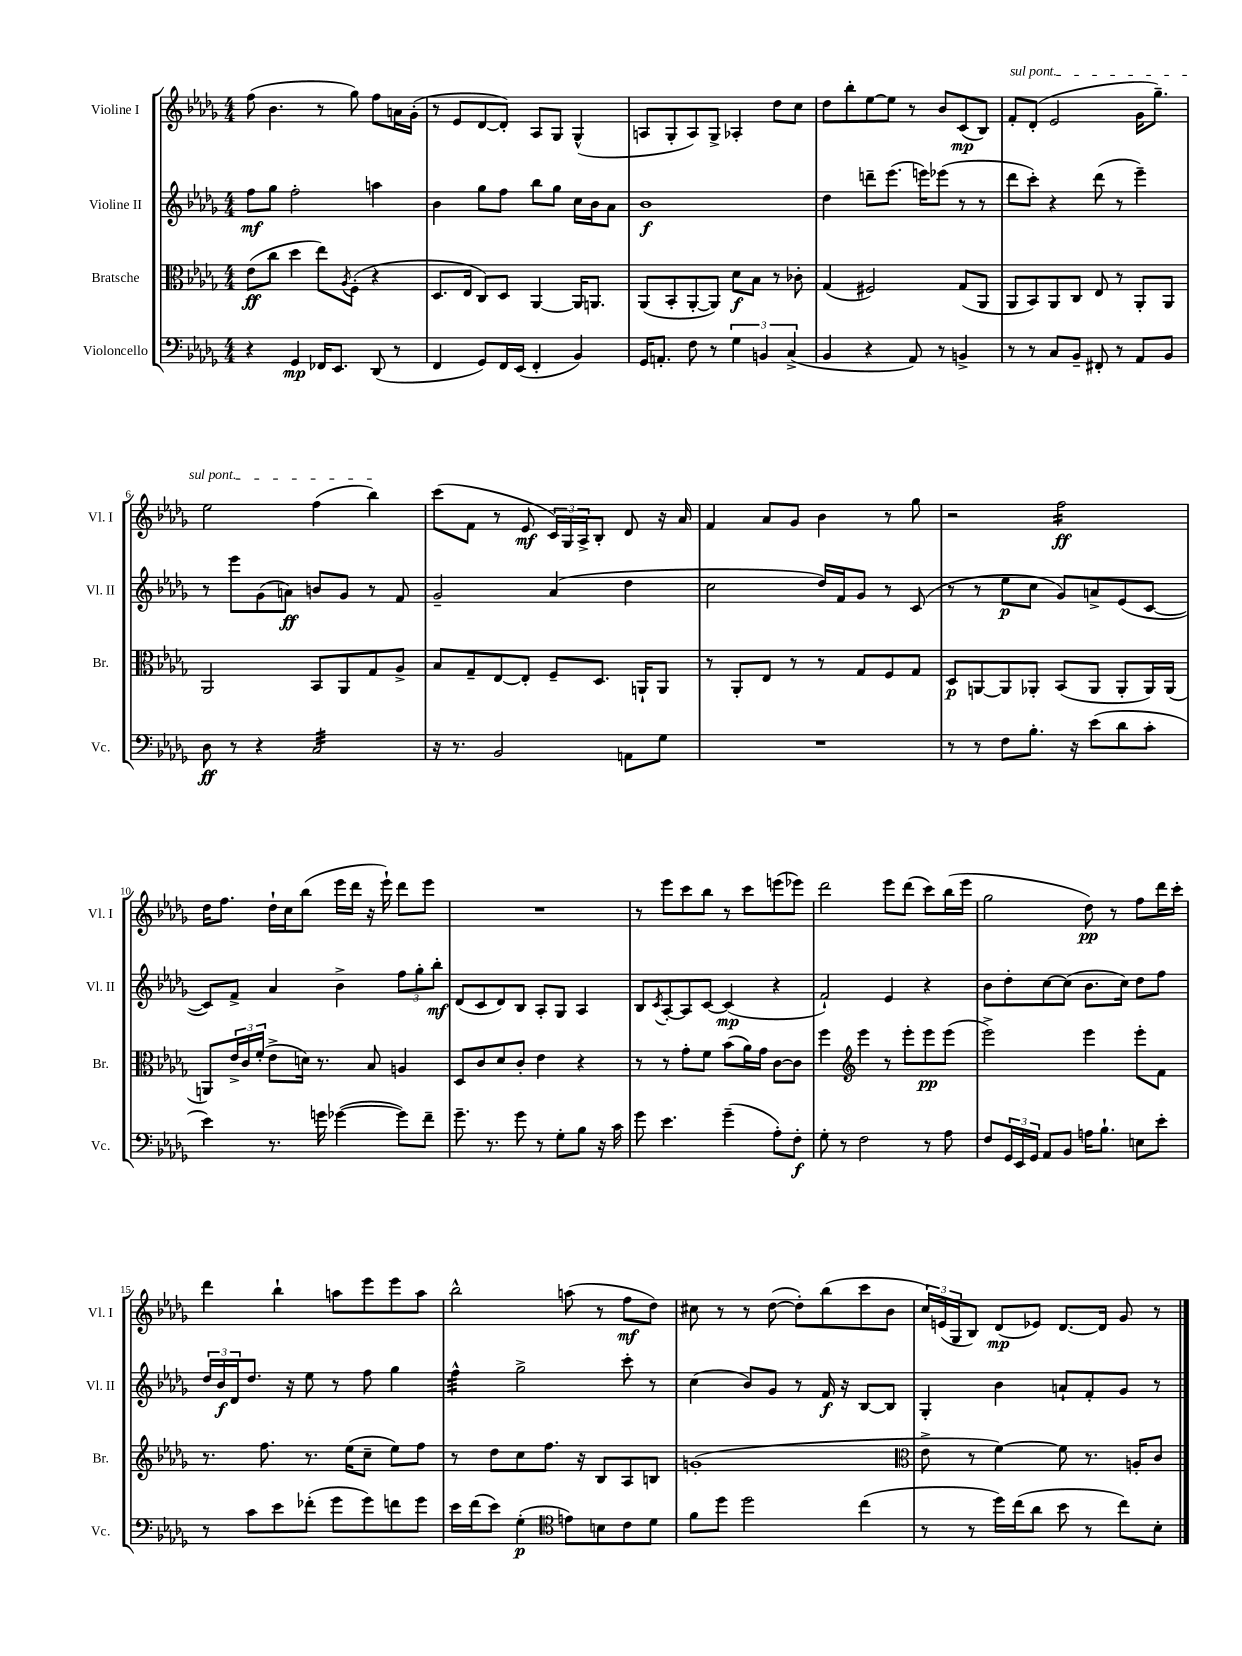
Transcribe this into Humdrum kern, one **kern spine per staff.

**kern	**kern	**kern	**kern
*staff4	*staff3	*staff2	*staff1
*clefF4	*clefC3	*clefG2	*clefG2
*k[b-e-a-d-g-]	*k[b-e-a-d-g-]	*k[b-e-a-d-g-]	*k[b-e-a-d-g-]
*M4/4	*M4/4	*M4/4	*M4/4
4r	(8e-	8ff	(8ff
.	8cc	8gg-	4.b-
4GG-	4dd-	2ff'	.
16FF-	8ee-)	.	8r
8.EE-	.	.	.
.	8qA-	.	.
.	(8F'	.	8gg-)
(8DD-	4r	4aa	8ff
8r	.	.	16a
.	.	.	(16g-'
=	=	=	=
4FF	8.D-	4b-	8r
.	.	.	8e-
.	16E-	.	.
8GG-)	8C)	8gg-	[8d-
16FF	8D-	8ff	8d-'])
(16EE-	.	.	.
4FF'	[4AA-	8bb-	8A-
.	.	8gg-	8G-
4BB-)	16AA-]	16cc	(4G-^^
.	8.AA	16b-	.
.	.	8a-	.
=	=	=	=
16GG-	(8AA-	1b-	8A
8.AA'	.	.	.
.	8BB-'	.	8G-'
8F	[8AA-'	.	8A)
8r	8AA-])	.	8G-^
6G-	8d-	.	4A-'
.	8B-	.	.
6BB	.	.	.
.	8r	.	8dd-
(6C^	.	.	.
.	8c-'	.	8cc
=	=	=	=
4BB-	(4G-	4dd-	8dd-
.	.	.	8bb-'
4r	2F#)	8ddd~	[8ee-
.	.	(8.eee-	8ee-]
8AA-)	.	.	8r
.	.	16eee)	.
8r	.	(8eee-	8b-
4BB^	(8G-	8r	(8c
.	8AA-	8r	8B-)
=	=	=	=
8r	8AA-	8ddd-	8f'
8r	8BB-)	8ccc')	(8d-'
8C	8AA-	4r	2e-
8BB-~	8C	.	.
8FF#'	8E-	(8ddd-	.
8r	8r	8r	.
8AA-	8AA-'	4eee-~)	16g-
.	.	.	8.gg-~)
8BB-	8AA-	.	.
=	=	=	=
8D-	2AA-	8r	2ee-
8r	.	8eee-	.
4r	.	(8g-	.
.	.	8a)	.
2C	8BB-	8b	(4ff
.	8AA-	8g-	.
.	8G-	8r	4bb-)
.	8A-^	8f	.
=	=	=	=
16r	8B-	2g-~	(8ccc
8.r	.	.	.
.	8G-~	.	8f
2BB-	[8E-	.	8r
.	8E-']	.	8e-
.	8F~	(4a-	24c)
.	.	.	24G-
.	.	.	24A-^
.	8.D-	.	8B-'
8AA	.	4dd-	8d-
.	16AA`	.	.
8G-	8AA	.	16r
.	.	.	16a-
=	=	=	=
1r	8r	2cc	4f
.	8AA-'	.	.
.	8E-	.	8a-
.	8r	.	8g-
.	8r	16dd-)	4b-
.	.	16f	.
.	8G-	8g-	.
.	8F	8r	8r
.	8G-	(8c	8gg-
=	=	=	=
8r	8D-	8r	2r
8r	[8AA	8r	.
8F	8AA]	8ee-	.
8.B-'	8AA-'	8cc	.
.	(8BB-	8g-)	2ff
16r	.	.	.
(8e-	8AA-	8a^	.
8d-	8AA-'	(8e-	.
8c'	16AA-)	[8c	.
.	(16AA-	.	.
=	=	=	=
4e-)	8AA)	8c])	16dd-
.	.	.	8.ff
.	24e-^	8f^	.
.	24c	.	.
.	(24f'	.	.
8.r	8e-^	4a-	16dd-`
.	.	.	16cc
.	16d)	.	(8bb-
16g	8.r	.	.
([4g-	.	4b-^	16eee-
.	.	.	16ddd-
.	8B-	.	16r
.	.	.	16eee-`)
8g-])	4A	12ff	8ddd-
.	.	12gg-'	.
8f~	.	.	8eee-
.	.	12bb-'	.
=	=	=	=
8.g-~	8D-	(8d-	1r
.	8c	8c	.
8.r	.	.	.
.	8d-	8d-)	.
8g-	8c'	8B-	.
8r	4e-	8A-'	.
8G-'	.	8G-	.
8B-	4r	4A-	.
16r	.	.	.
16c	.	.	.
=	=	=	=
8g-	8r	8B-	8r
.	.	8qc	.
4.e-	8r	[8A-'	8eee-
.	8g-'	8A-]	8ccc
.	8f	[8c	8bb-
(4g-~	(8b-	(4c]	8r
.	16a-)	.	8ccc
.	16g-	.	.
8A-')	[8c	4r	(8eee
8F'	8c]	.	8eee-)
=	=	=	=
8G-'	4ff	2f`)	2ddd-
8r	.	.	.
*	*clefG2	*	*
2F	4eee-	.	.
.	8r	4e-	8eee-
.	8eee-'	.	(8ddd-
8r	8eee-	4r	8ccc)
8A-	(8eee-	.	(16bb-
.	.	.	16eee-
=	=	=	=
8F	2eee-^)	8b-	2gg-
24GG-	.	8dd-'	.
24EE-	.	.	.
24GG-	.	.	.
8AA-	.	[8cc	.
8BB-	.	(8cc]	.
16A	4eee-	8.b-	8dd-)
8.B-`	.	.	.
.	.	.	8r
.	.	16cc)	.
8E	8eee-'	8dd-	8ff
8e-'	8f	8ff	16ddd-
.	.	.	16ccc'
=	=	=	=
8r	8.r	24dd-	4ddd-
.	.	24b-	.
.	.	24d-	.
8c	.	8.dd-	.
.	8.ff	.	.
8e-	.	.	4bb-`
.	.	16r	.
(8f-'	8.r	8ee-	.
8g-	.	8r	8aa
.	(16ee-	.	.
8g-)	8cc~	8ff	8eee-
8f	8ee-)	4gg-	8eee-
8g-	8ff	.	8aa
=	=	=	=
16e-	8r	4ff^^	2bb-^^
(16f	.	.	.
8e-)	8dd-	.	.
(4G-'	8cc	2gg-^	.
.	8.ff	.	.
*clefC4	*	*	*
8e)	.	.	(8aa
.	16r	.	.
8B	8B-	.	8r
8c	8A-	8ccc'	8ff
8d-	8B	8r	8dd-)
=	=	=	=
8f	(1g'	(4cc	8cc#
8dd-	.	.	8r
2dd-	.	8b-)	8r
.	.	8g-	([8dd-
.	.	8r	8dd-'])
.	.	16f	(8bb-
.	.	16r	.
(4cc	.	[8B-	8ccc
.	.	8B-]	8b-
=	=	=	=
*	*clefC3	*	*
8r	8e-^	4G-'	24cc)
.	.	.	(24e
.	.	.	24G-
8r	8r	.	8B-)
16dd-)	[4f)	4b-	(8d-
(16cc	.	.	.
8a-	.	.	8e-)
8b-	8f]	8a`	[8.d-
8r	8.r	8f'	.
.	.	.	16d-]
8cc)	.	8g-	8g-
.	16A'	.	.
8B-'	8c	8r	8r
==	==	==	==
*-	*-	*-	*-
